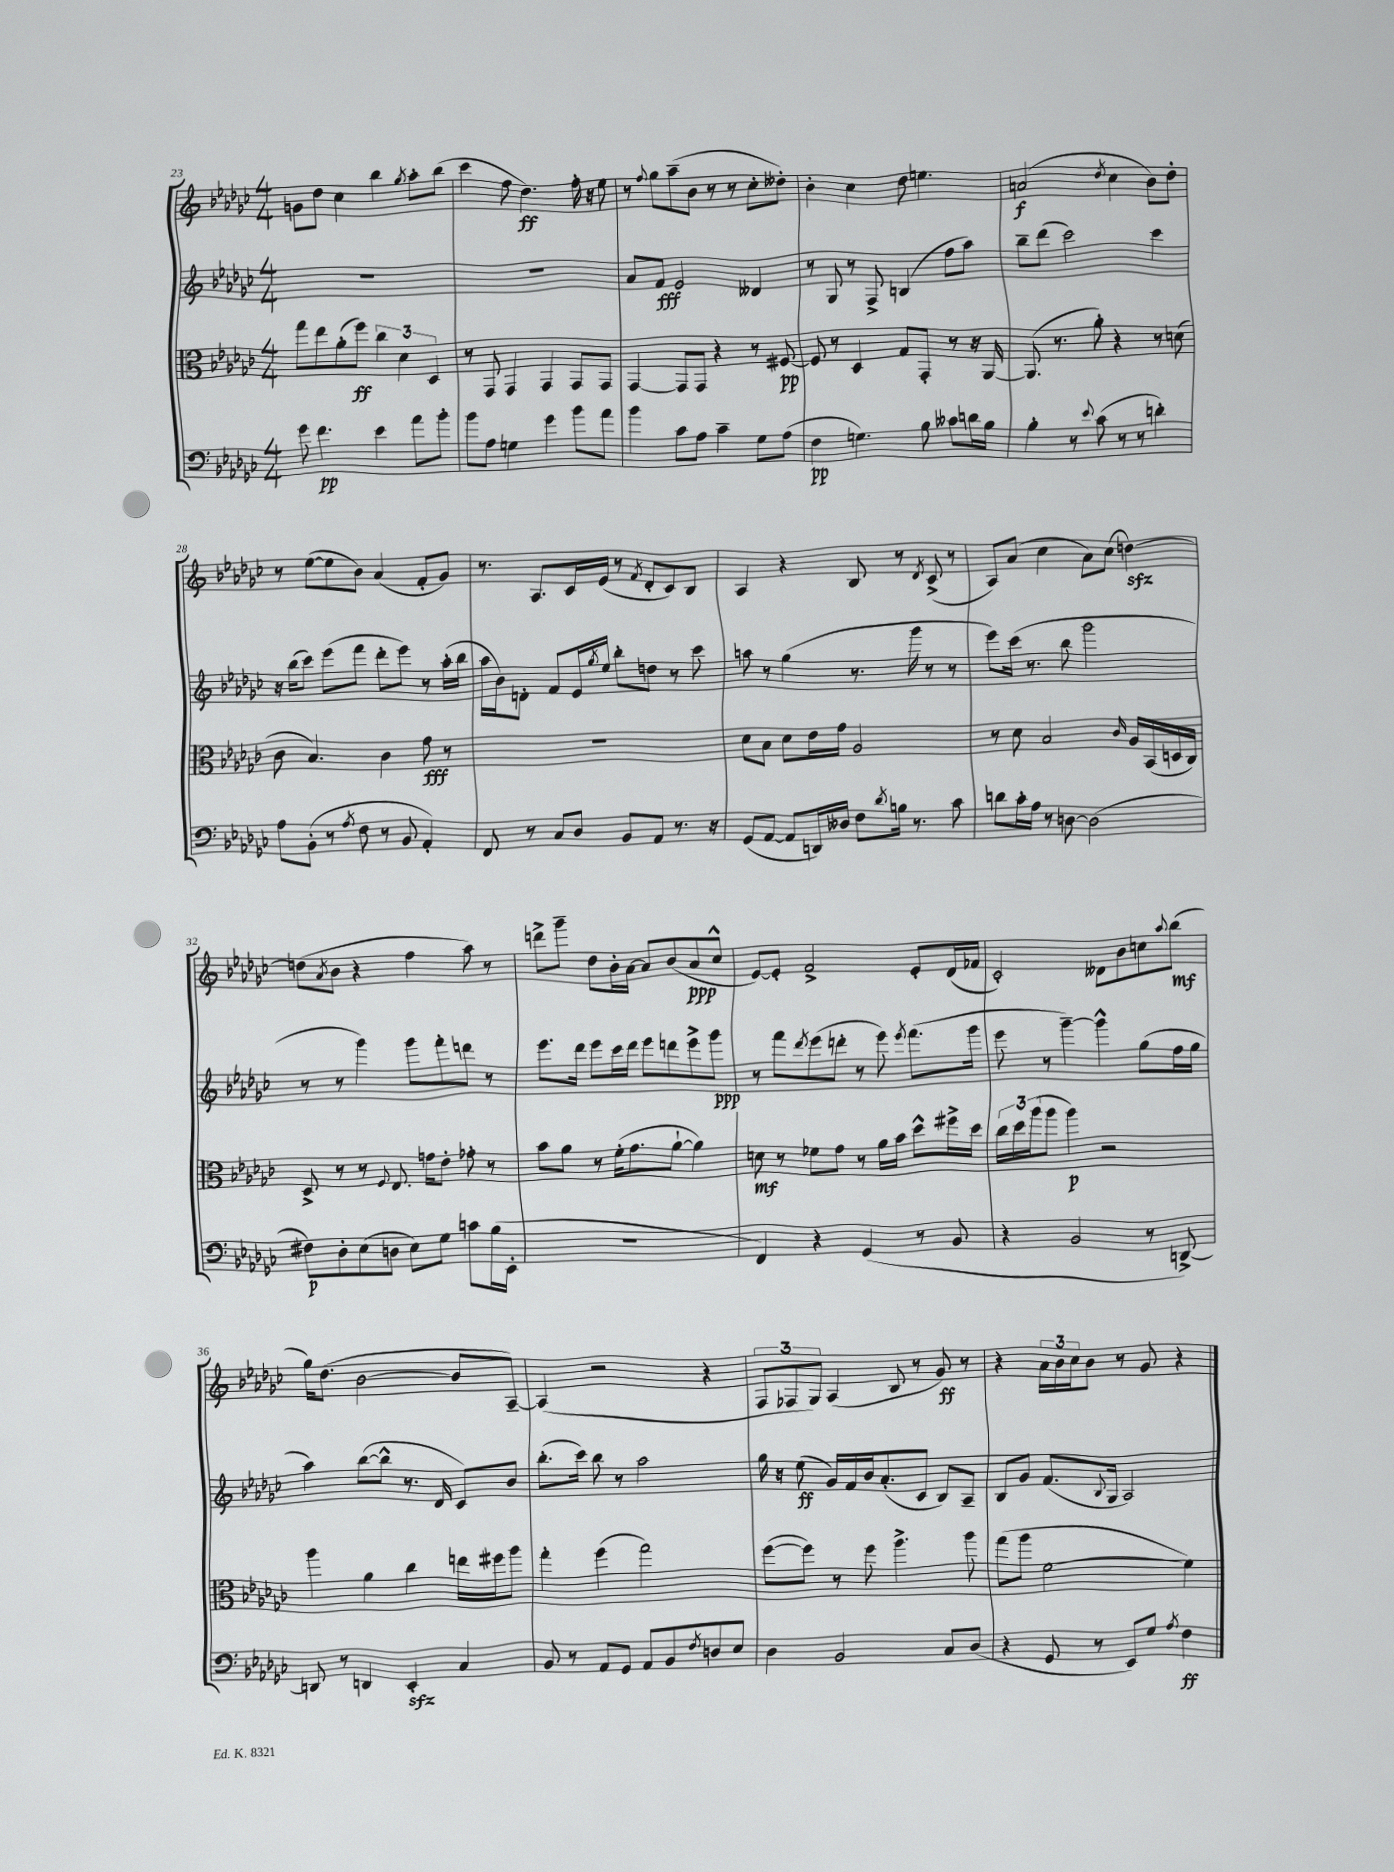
<<
\new StaffGroup <<
\new Staff = "s0" {
    \clef treble \key ges \major \numericTimeSignature \time 4/4
    g'8 des''8 ces''4 bes''4 \acciaccatura { ges''8 } aes''8-. bes''8( |
    ces'''4 f''8 des''4.\ff) f''16-. r16 ees''8 |
    r8 \appoggiatura { f''8 } ges''8 aes''8--( bes'8 r8 r8 ces''8-. deses''8-.) |
    bes'4-. ces''4 des''8 e''4. |
    a'2\f( \acciaccatura { des''8 } ces''4 bes'8) des''8-. |
    r8 ees''8~( ees''8 bes'8) aes'4( f'8-. ges'8) |
    r8. aes8. ces'16 ees'16( r8 \acciaccatura { f'8 } des'8-. ces'8) bes8 |
    aes4 r4 bes8 r8 \acciaccatura { des'8 } ces'8->( r8 |
    aes8) aes'8( ces''4 aes'8) ces''8( d''4~\sfz) |
    d''8( \acciaccatura { aes'8 } bes'8 r4 f''4 aes''8) r8 |
    d'''8-> ges'''8-- des''8 bes'16-. aes'16~ aes'8 bes'8( aes'8\ppp ces''8-^ |
    ees'8~) ees'8-. f'2-> ees'8-. des'16( fes'16 |
    ces'2-.) deses'8 bes'8 c''8 \appoggiatura { aes''8 } bes''8\mf( |
    ges''16) des''8.( bes'2~ bes'8 aes8~--) |
    aes4( r2 r4 |
    \tuplet 3/2 { f8 fes8 ges8) } aes4( bes8 r8 ges'8\ff) r8 |
    r4 \tuplet 3/2 { aes'16 bes'16 ces''16 } bes'8 r8 ges'8 r4 \bar "|." |
}
\new Staff = "s1" {
    \clef treble \key ges \major \numericTimeSignature \time 4/4
    R1 |
    R1 |
    aes'8 f'8\fff ees'2 deses'4 |
    r8 ges8 r8 f8-> b4( f''8 aes''8) |
    bes''8-- des'''8( ces'''2) ces'''4 |
    r16 bes''16( ces'''8) ees'''8( f'''8 des'''8-. ees'''8) r8 aes''16-.( bes''16 |
    aes''16 bes'16) d'8-. f'8 ees'16 \acciaccatura { ges''8 } ees''16 bes''8-. d''8 r8 ces'''8 |
    a''8 r8 ges''4( r8. ges'''16 r8 r8 |
    ees'''8) ces'''16( r8. bes''8 ges'''2 |
    r8 r8 ges'''4) ges'''8 f'''8-. d'''8 r8 |
    ees'''8. des'''16 ees'''8 ces'''16 des'''16 ees'''8 d'''8 ees'''8-> ges'''8\ppp |
    r8 f'''8 \acciaccatura { des'''8 } ees'''8( d'''8-. r8 ees'''8) \acciaccatura { ees'''8 } f'''8.( ges'''16 |
    ees'''8 r8 ges'''4~--) ges'''4-^ ges''8( f''16 ges''16 |
    aes''4) bes''8~( bes''8-^ r8. des'16 ces'8) bes'8 |
    bes''8.-.( ces'''16) bes''8 r8 aes''2 |
    ges''16 r16 ees''8\ff( ges'16) f'16 bes'16 aes'8.-.( ces'8 bes8) aes8-- |
    bes8 ges'8 f'8.( \appoggiatura { bes8 } ges16 aes2) \bar "|." |
}
\new Staff = "s2" {
    \clef alto \key ges \major \numericTimeSignature \time 4/4
    ges''8 ees''8 aes'8-.( f''8\ff) \tuplet 3/2 { ces''4 des'4 des4 } |
    r8 ges,8 ges,4 ges,4 ges,8 ges,8 |
    ges,4~ ges,8 ges,8 r4 r8 fis8~\pp |
    fis8 r8 des4 ges8 ges,8-. r8 r16 aes,16~ |
    aes,8.( r8. aes'8-.) r4 r8 d'8( |
    ces'8 bes4.) ces'4 ges'8\fff r8 |
    R1 |
    des'8 bes8 des'8 ees'16 ges'16 aes2 |
    r8 des'8 bes2 \grace { ces'16 } aes16 bes,16( d16 ces16) |
    des8-> r8 r8 \appoggiatura { f8 } ees8. g'16 ees'8-. ges'8-. r8 |
    bes'8 aes'8 r8 f'16-.( ges'8. aes'8~-! aes'4) |
    d'8\mf r8 fes'8 ges'8 r8 aes'16 bes'16 des''8-^ fis''16-> des''16 |
    \tuplet 3/2 { ces''16 des''16 aes''16( } aes''8 aes''4\p) r2 |
    aes''4 aes'4 ces''4 e''16 fis''16 aes''8 |
    ges''4-. f''4( ges''2) |
    f''8~( f''8) r8 f''8 aes''4.-> aes''8 |
    ges''8( aes''8 f'2~ f'4) \bar "|." |
}
\new Staff = "s3" {
    \clef bass \key ges \major \numericTimeSignature \time 4/4
    ges'8 f'4.\pp ees'4 aes'8 bes'8-. |
    bes'8 aes8 g4 ges'4 bes'8 aes'8 |
    bes'4 ces'8 aes8 ces'4-- ges8 aes8( |
    f4\pp g4.) bes8 ceses'8 d'16 bes16 |
    bes4-. r8 \appoggiatura { ees'8 } ces'8( r8 r8 d'4-.) |
    aes8 bes,8-.( r8 \acciaccatura { aes8 } f8 r8 bes,8 aes,4-.) |
    f,8 r8 ces8 des8 bes,8 aes,8 r8. r16 |
    ges,8( aes,8~ aes,8 d,16) deses16 f8 \acciaccatura { des'8 } b16 r8. ces'8 |
    d'8 ces'16-. aes16 r8 d8~ d2( |
    fis8\p) des8-. ees8( d8 ees8) ges8 c'8 bes16( ees,16-. |
    R1 |
    f,4) r4 ges,4( r8 bes,8 |
    r4 bes,2 r8 d,8~->) |
    d,8 r8 d,4 ees,4-.\sfz ces4 |
    bes,8 r8 aes,8 ges,8 aes,8 bes,8 \acciaccatura { f8 } d8 ees8 |
    des4 bes,2 ces8 des8( |
    r4 ges,8 r8 ees,8) ges8 \acciaccatura { aes8 } f4\ff \bar "|." |
}
>>
>>
\layout { \context { \Score currentBarNumber = #23 } }
